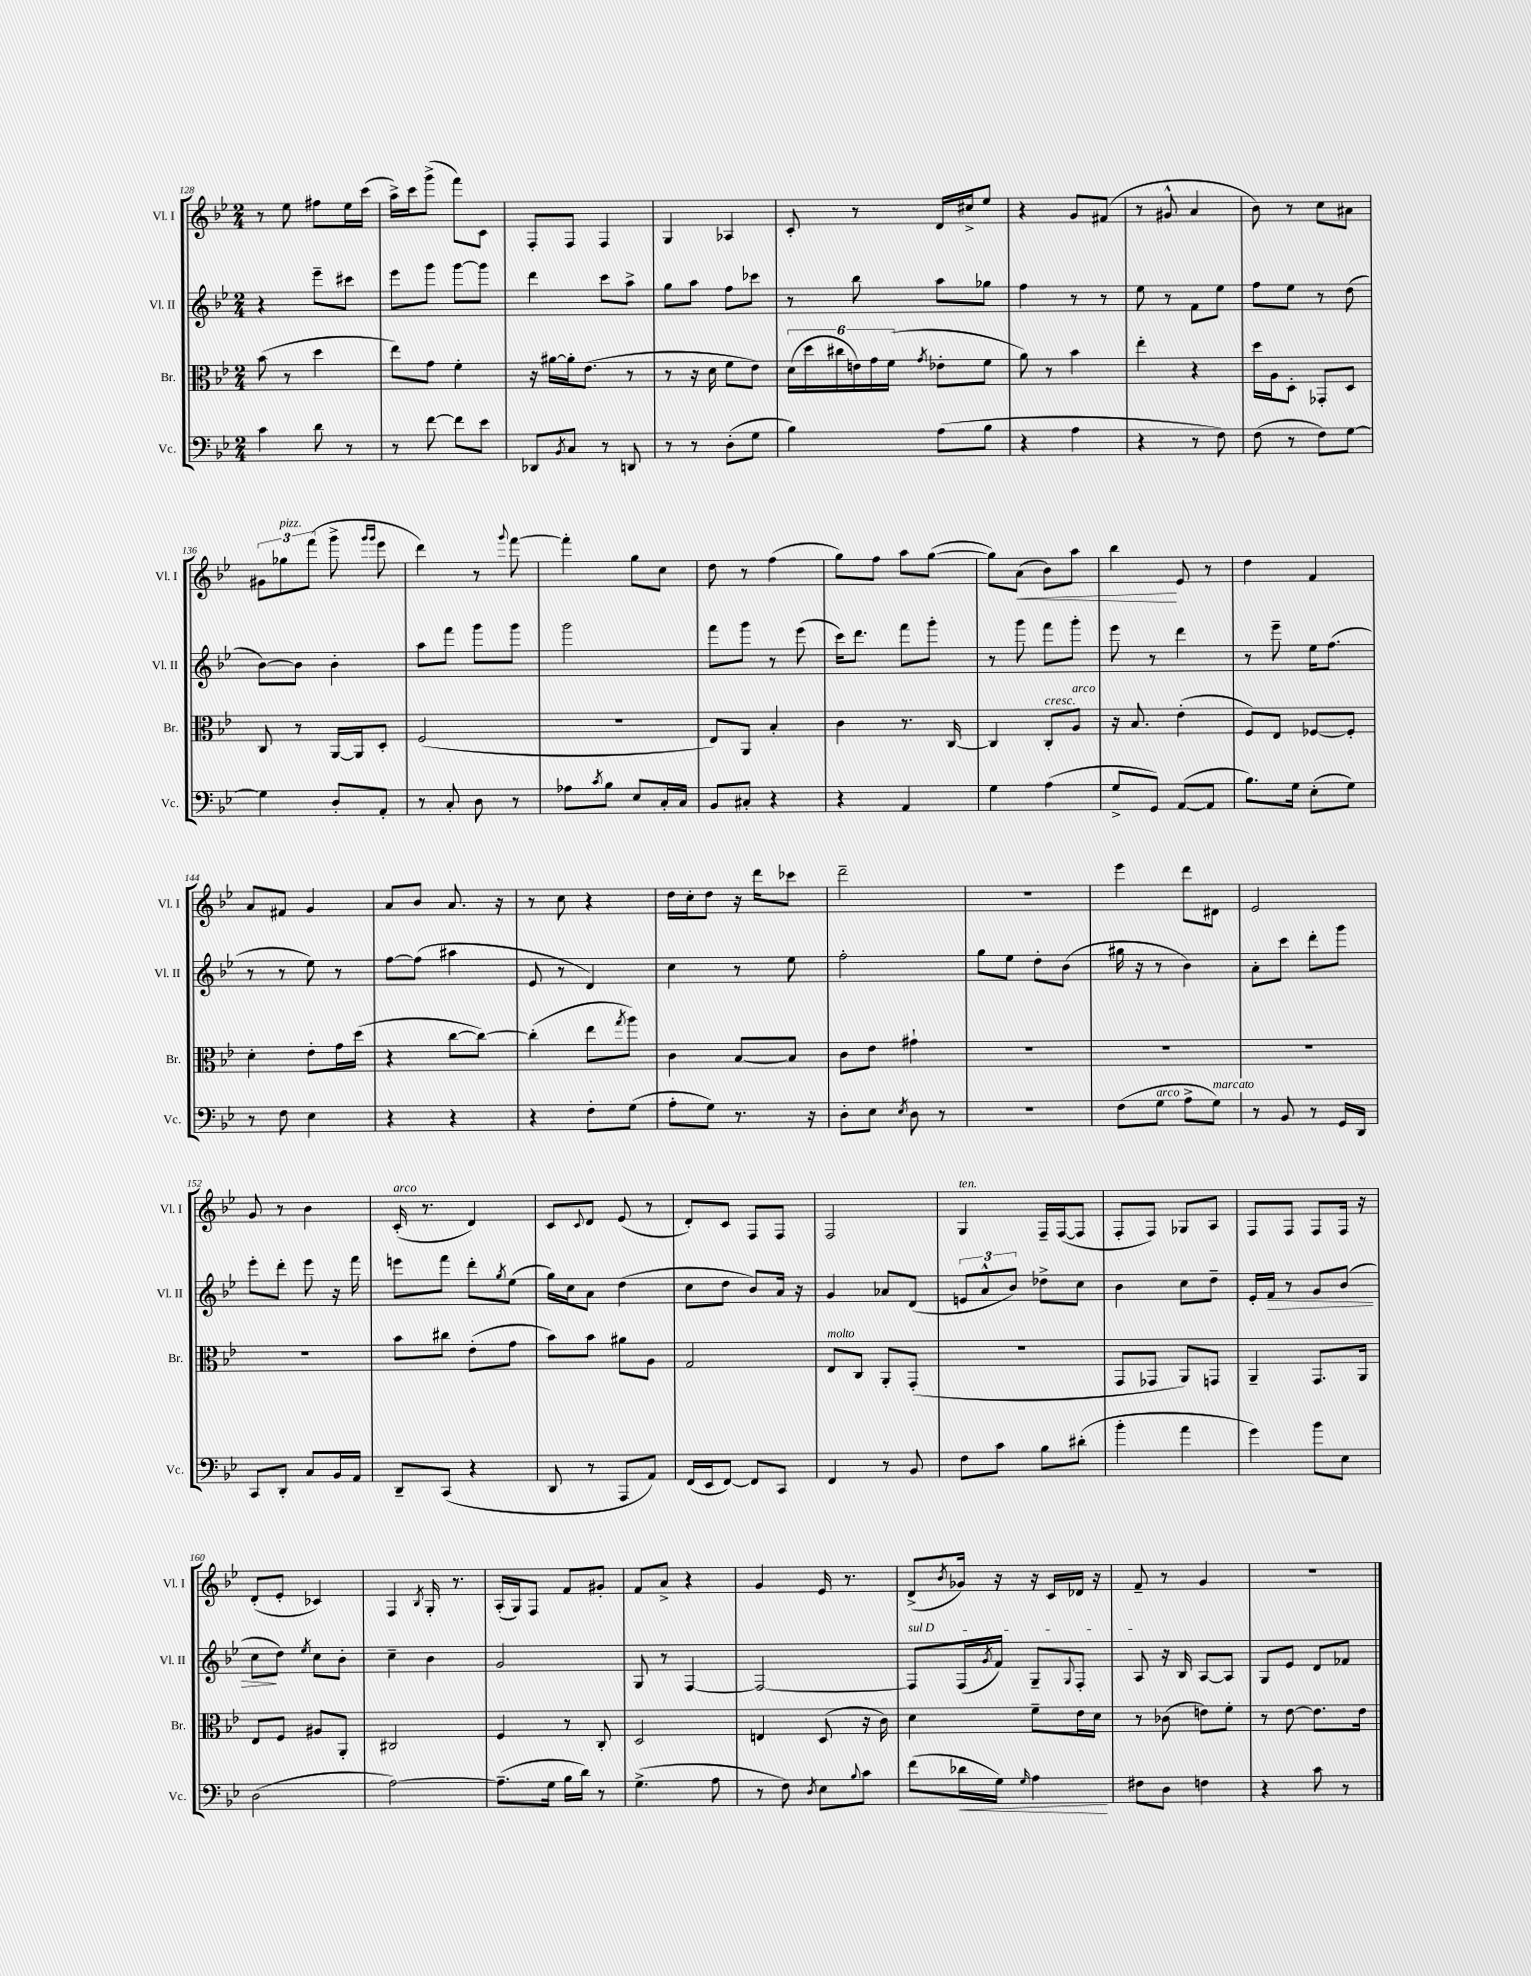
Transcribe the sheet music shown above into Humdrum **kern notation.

**kern	**dynam	**kern	**kern	**dynam	**kern	**dynam
*part4	*part4	*part3	*part2	*part2	*part1	*part1
*staff4	*staff4	*staff3	*staff2	*staff2	*staff1	*staff1
*I"Vc.	*	*I"Br.	*I"Vl. II	*	*I"Vl. I	*
*I'Vc.	*	*I'Br.	*I'Vl. II	*	*I'Vl. I	*
*clefF4	*	*clefC3	*clefG2	*	*clefG2	*
*k[b-e-]	*	*k[b-e-]	*k[b-e-]	*	*k[b-e-]	*
*M2/4	*	*M2/4	*M2/4	*	*M2/4	*
=128	=128	=128	=128	=128	=128	=128
4c\	.	(8b-\	4r	.	8r	.
.	.	8r	.	.	8ee-\	.
8d\	.	4dd\	8eee-~\L	.	8ff#X\L	.
8r	.	.	8ccc#X\J	.	16ee-\L	.
.	.	.	.	.	(16ccc\JJ	.
=129	=129	=129	=129	=129	=129	=129
8r	.	8ee-\L)	8eee-\L	.	16aa^\LL)	.
.	.	.	.	.	16ccc\J	.
[8f\	.	8g\J	8ggg\J	.	(8ggg^\J	.
8f\L]	.	4f'\	[8ggg\L	.	8fff\L)	.
8e-\J	.	.	8ggg\J]	.	8c\J	.
=130	=130	=130	=130	=130	=130	=130
8DD-X/L	.	16r	4ddd\	.	8F'/L	.
.	.	[16a#X\LL	.	.	.	.
8qBB-/	.	.	.	.	.	.
8C/J	.	16a#'\J]	.	.	8F/J	.
.	.	(8.e-\J	.	.	.	.
8r	.	.	8ccc\L	.	4F/	.
8DDn/	.	8r	8aa^\J	.	.	.
=131	=131	=131	=131	=131	=131	=131
8r	.	8r	8gg\L	.	4G/	.
8r	.	16r	8aa\J	.	.	.
.	.	16d\	.	.	.	.
(8D'\L	.	8f\L	8ff\L	.	4A-X/	.
8G\J	.	8e-\J)	8ccc-X\J	.	.	.
=132	=132	=132	=132	=132	=132	=132
4B-\)	.	(24d\LL	8r	.	8c'/	.
.	.	24dd\	.	.	.	.
.	.	24cc#X\	.	.	.	.
.	.	24en\)	8bb-\	.	8r	.
.	.	24g\	.	.	.	.
.	.	(24f\JJ	.	.	.	.
.	.	8qg/	.	.	.	.
(8A\L	.	8e-X'\L	8aa\L	.	16d/LL	.
.	.	.	.	.	16cc#X^/J	.
8B-\J	.	8f\J	8gg-X\J	.	8ee-/J	.
=133	=133	=133	=133	=133	=133	=133
4r	.	8a\)	4ff\	.	4r	.
.	.	8r	.	.	.	.
4A\	.	4b-\	8r	.	8g/L	.
.	.	.	8r	.	(8f#X/J	.
=134	=134	=134	=134	=134	=134	=134
4r	.	4ee-'\	8ee-\	.	8r	.
.	.	.	8r	.	8g#X^^/	.
8r	.	4r	8f\L	.	4a/	.
8F\)	.	.	8ee-\J	.	.	.
=135	=135	=135	=135	=135	=135	=135
(8F\	.	16dd\LL	8ff\L	.	8b-\)	.
.	.	16A\J	.	.	.	.
8r	.	8D'\J	8ee-\J	.	8r	.
8F\L)	.	8GG-X'/L	8r	.	8cc\L	.
[8G\J	.	8D/J	(8dd\	.	8a#X\J	.
!!LO:LB:g=z
=136	=136	=136	=136	=136	=136	=136
4G\]	.	8C/	[8b-\L)	.	12g#X\L	.
!	!	!	!	!	!LO:TX:a:i:t=pizz.	!
.	.	.	.	.	12gg-X\	.
.	.	8r	8b-\J]	.	.	.
.	.	.	.	.	(12fff\J	.
8D'/L	.	[16AA/LL	4b-'\	.	8ggg^\	.
.	.	16AA/J]	.	.	.	.
.	.	.	.	.	16qqggg/LL	.
.	.	.	.	.	16qqggg/JJ	.
8AA'/J	.	8D'/J	.	.	8eee-\	.
=137	=137	=137	=137	=137	=137	=137
8r	.	(2F/	8aa\L	.	4ddd\)	.
8C'/	.	.	8fff\J	.	.	.
8D\	.	.	8ggg\L	.	8r	.
.	.	.	.	.	8qqggg/	.
8r	.	.	8ggg\J	.	[8fff\	.
=138	=138	=138	=138	=138	=138	=138
8A-X\L	.	2r	2ggg\	.	4fff'\]	.
8qc/	.	.	.	.	.	.
8B-\J	.	.	.	.	.	.
8E-/L	.	.	.	.	8gg\L	.
16C'/L	.	.	.	.	8cc\J	.
16C/JJ	.	.	.	.	.	.
=139	=139	=139	=139	=139	=139	=139
8BB-/L	.	8E-/L)	8fff\L	.	8dd\	.
8C#X'/J	.	8AA/J	8ggg\J	.	8r	.
4r	.	4B-'/	8r	.	(4ff\	.
.	.	.	(8eee-\	.	.	.
=140	=140	=140	=140	=140	=140	=140
4r	.	4c\	16ccc\KL)	.	8gg\L)	.
.	.	.	8.ddd\J	.	.	.
.	.	.	.	.	8ff\J	.
4AA/	.	8.r	8fff\L	.	8aa\L	.
.	.	.	8ggg'\J	.	([8gg\J	.
.	.	[16C/	.	.	.	.
=141	=141	=141	=141	=141	=141	=141
4G\	.	4C/]	8r	.	8gg\L])	.
!	!	!	!	!	!	!LO:HP:b
.	.	.	8ggg\	.	(8a\J	<
!	!	!LO:TX:a:i:t=cresc.	!	!	!	!
(4A\	.	8C'/L	8fff\L	.	8b-\L)	.
!	!	!LO:TX:a:i:t=arco	!	!	!	!
.	.	8A/J	8ggg'\J	.	8aa\J	.
=142	=142	=142	=142	=142	=142	=142
8G^/L	.	16r	8eee-\	.	4bb-\	.
.	.	8.B-/	.	.	.	.
8GG/J)	.	.	8r	.	.	.
([8AA/L	.	(4e-'\	4ddd\	.	8e-/	[
8AA/J]	.	.	.	.	8r	.
=143	=143	=143	=143	=143	=143	=143
8.B-\L)	.	8F/L)	8r	.	4dd\	.
.	.	8E-/J	8eee-~\	.	.	.
16G\Jk	.	.	.	.	.	.
(8E-'\L	.	[8F-X/L	16ee-\KL	.	4f/	.
.	.	.	(8.ff\J	.	.	.
8G\J)	.	8F-'/J]	.	.	.	.
!!LO:LB:g=z
=144	=144	=144	=144	=144	=144	=144
8r	.	4d'\	8r	.	8a/L	.
8F\	.	.	8r	.	8f#X/J	.
4E-\	.	8e-'\L	8ee-\)	.	4g/	.
.	.	16g\L	8r	.	.	.
.	.	(16dd\JJ	.	.	.	.
=145	=145	=145	=145	=145	=145	=145
4r	.	4r	[8ff\L	.	8a/L	.
.	.	.	(8ff\J]	.	8b-/J	.
4r	.	[8cc\L	4aa#X\	.	8.a/	.
.	.	8cc\J_)	.	.	.	.
.	.	.	.	.	16r	.
=146	=146	=146	=146	=146	=146	=146
4r	.	(4cc'\]	8e-/	.	8r	.
.	.	.	8r	.	8cc\	.
8F'\L	.	8ee-\L	4d/)	.	4r	.
.	.	8qgg/	.	.	.	.
(8G\J	.	8aa\J)	.	.	.	.
=147	=147	=147	=147	=147	=147	=147
8A'\L	.	4c\	4cc\	.	16dd\LL	.
.	.	.	.	.	16cc'\J	.
8G\J)	.	.	.	.	8dd\J	.
8.r	.	[8B-/L	8r	.	16r	.
.	.	.	.	.	16ddd\KL	.
.	.	8B-/J]	8ee-\	.	8ccc-X\J	.
16r	.	.	.	.	.	.
=148	=148	=148	=148	=148	=148	=148
8D'\L	.	8c\L	2ff'\	.	2ddd~\	.
8E-\J	.	8e-\J	.	.	.	.
8qE-/	.	.	.	.	.	.
8D\	.	4g#X`\	.	.	.	.
8r	.	.	.	.	.	.
=149	=149	=149	=149	=149	=149	=149
2r	.	2r	8gg\L	.	2r	.
.	.	.	8ee-\J	.	.	.
.	.	.	8dd'\L	.	.	.
.	.	.	(8b-\J	.	.	.
=150	=150	=150	=150	=150	=150	=150
(8F\L	.	2r	16gg#X\	.	4eee-\	.
.	.	.	16r	.	.	.
!LO:TX:a:i:t=arco	!	!	!	!	!	!
8G\J	.	.	8r	.	.	.
8A^\L	.	.	4b-\)	.	8ddd\L	.
!LO:TX:a:i:t=marcato	!	!	!	!	!	!
8G\J)	.	.	.	.	8d#X\J	.
=151	=151	=151	=151	=151	=151	=151
8r	.	2r	8a'\L	.	2e-/	.
8BB-/	.	.	8ccc\J	.	.	.
8r	.	.	8ddd'\L	.	.	.
16GG/LL	.	.	8ggg\J	.	.	.
16DD/JJ	.	.	.	.	.	.
!!LO:LB:g=z
=152	=152	=152	=152	=152	=152	=152
8CC/L	.	2r	8eee-'\L	.	8g/	.
8DD'/J	.	.	8ddd'\J	.	8r	.
8C/L	.	.	8eee-\	.	4b-\	.
16BB-/L	.	.	16r	.	.	.
16AA/JJ	.	.	16fff\	.	.	.
=153	=153	=153	=153	=153	=153	=153
!	!	!	!	!	!LO:TX:a:i:t=arco	!
8DD~/L	.	8b-\L	8eeen\L	.	(16c'/	.
.	.	.	.	.	8.r	.
(8CC/J	.	8cc#X\J	8fff\J	.	.	.
4r	.	(8e-'\L	8ddd'\L	.	4d/)	.
.	.	.	8qgg/	.	.	.
.	.	8g\J	(8ee-\J	.	.	.
=154	=154	=154	=154	=154	=154	=154
8DD/	.	8b-\L)	16gg\LL)	.	8c/L	.
.	.	.	16cc\J	.	.	.
.	.	.	.	.	8qqc/	.
8r	.	8b-\J	8a\J	.	8d/J	.
8AAA/L	.	8a#X\L	(4dd\	.	(8e-/	.
8AA/J)	.	8A\J	.	.	8r	.
=155	=155	=155	=155	=155	=155	=155
(16FF/LL	.	2G/	8cc\L	.	8d'/L)	.
16EE-/J	.	.	.	.	.	.
[8FF/J)	.	.	8dd\J	.	8c/J	.
8FF/L]	.	.	8b-/L)	.	8F/L	.
8CC/J	.	.	16a/Jk	.	8F/J	.
.	.	.	16r	.	.	.
=156	=156	=156	=156	=156	=156	=156
!	!	!LO:TX:a:i:t=molto	!	!	!	!
4FF/	.	8E-/L	4g/	.	2F/	.
.	.	8C/J	.	.	.	.
8r	.	8AA'/L	8a-X/L	.	.	.
8BB-/	.	(8GG'/J	(8d/J	.	.	.
=157	=157	=157	=157	=157	=157	=157
!	!	!	!	!	!LO:TX:a:i:t=ten.	!
8F\L	.	2r	12en/L	.	4G/	.
.	.	.	12a^^/	.	.	.
8c\J	.	.	.	.	.	.
.	.	.	12b-/J)	.	.	.
8B-\L	.	.	8dd-X^\L	.	16F~/LL	.
.	.	.	.	.	([16F/J	.
(8d#X'\J	.	.	8cc\J	.	8F/J]	.
=158	=158	=158	=158	=158	=158	=158
4b-'\	.	8GG/L	4b-\	.	8F'/L	.
.	.	8GG-X/J	.	.	8F/J)	.
4a\	.	8AA/L)	8cc\L	.	8G-X/L	.
.	.	8GGn/J	8dd~\J	.	8A/J	.
=159	=159	=159	=159	=159	=159	=159
4g\)	.	4AA~/	16e-'/LL	.	8F/L	.
!	!	!	!	!LO:HP:b	!	!
.	.	.	16f/JJ	>	.	.
.	.	.	8r	.	8F/J	.
8b-\L	.	8.GG/L	8g/L	.	8F/L	.
8E-\J	.	.	(8b-/J	.	16F/Jk	.
.	.	16AA/Jk	.	.	16r	.
!!LO:LB:g=z
=160	=160	=160	=160	=160	=160	=160
(2D\	.	8E-/L	8cc\L	.	(8d'/L	.
.	.	8F/J	8dd\J)	]	8e-'/J	.
.	.	.	8qee-/	.	.	.
.	.	8A#X/L	8cc\L	.	4c-X/)	.
.	.	8AA'/J	8b-'\J	.	.	.
=161	=161	=161	=161	=161	=161	=161
[2A\)	.	2C#X/	4cc~\	.	4F/	.
.	.	.	.	.	8qB-/	.
.	.	.	4b-\	.	16G'/	.
.	.	.	.	.	8.r	.
=162	=162	=162	=162	=162	=162	=162
(8.A~\L]	.	4F/	2g/	.	(16A'/LL	.
.	.	.	.	.	16G/J)	.
.	.	.	.	.	8F/J	.
16G\Jk	.	.	.	.	.	.
16B-\LL	.	8r	.	.	8f/L	.
16d\JJ)	.	.	.	.	.	.
8r	.	8C'/	.	.	8g#X'/J	.
=163	=163	=163	=163	=163	=163	=163
(4.G^\	.	2D/	8G/	.	8f/L	.
.	.	.	8r	.	8a^/J	.
.	.	.	[4F/	.	4r	.
8A\	.	.	.	.	.	.
=164	=164	=164	=164	=164	=164	=164
8r	.	4En/	2F/_	.	4g/	.
8F\)	.	.	.	.	.	.
8qD/	.	.	.	.	.	.
8E-\L	.	(8D/	.	.	16e-/	.
.	.	.	.	.	8.r	.
8qqB-/	.	.	.	.	.	.
8c\J	.	16r	.	.	.	.
.	.	16c\)	.	.	.	.
=165	=165	=165	=165	=165	=165	=165
!	!	!	!LO:TX:a:i:t=sul D	!	!	!
(8f\L	.	4d\	8F/L]	.	(8d^/L	.
.	.	.	.	.	8qb-/	.
!	!LO:HP:b	!	!	!	!	!
16d-X\L	<	.	(16F/L	.	16g-X/Jk)	.
.	.	.	8qg/	.	.	.
16G\JJ)	.	.	16f/JJ)	.	16r	.
16qqG/	.	.	.	.	.	.
4A\	.	8f~\L	8G~/L	.	16r	.
.	.	.	.	.	16c/LL	.
.	.	.	8qqG/	.	.	.
.	.	16e-\L	8F'/J	.	16d-X/JJ	.
.	.	16d\JJ	.	.	16r	.
.	[	.	.	.	.	.
=166	=166	=166	=166	=166	=166	=166
8F#X\L	.	8r	8A/	.	8f~/	.
8D\J	.	(8c-X\	16r	.	8r	.
.	.	.	16B-/	.	.	.
4Fn\	.	8en\L)	[8A/L	.	4g/	.
.	.	8f'\J	8A/J]	.	.	.
=167	=167	=167	=167	=167	=167	=167
4r	.	8r	8G/L	.	2r	.
.	.	[8e-\	8e-/J	.	.	.
8c\	.	8.e-\L]	8d/L	.	.	.
8r	.	.	8f-X/J	.	.	.
.	.	16e-\Jk	.	.	.	.
==	==	==	==	==	==	==
*-	*-	*-	*-	*-	*-	*-
